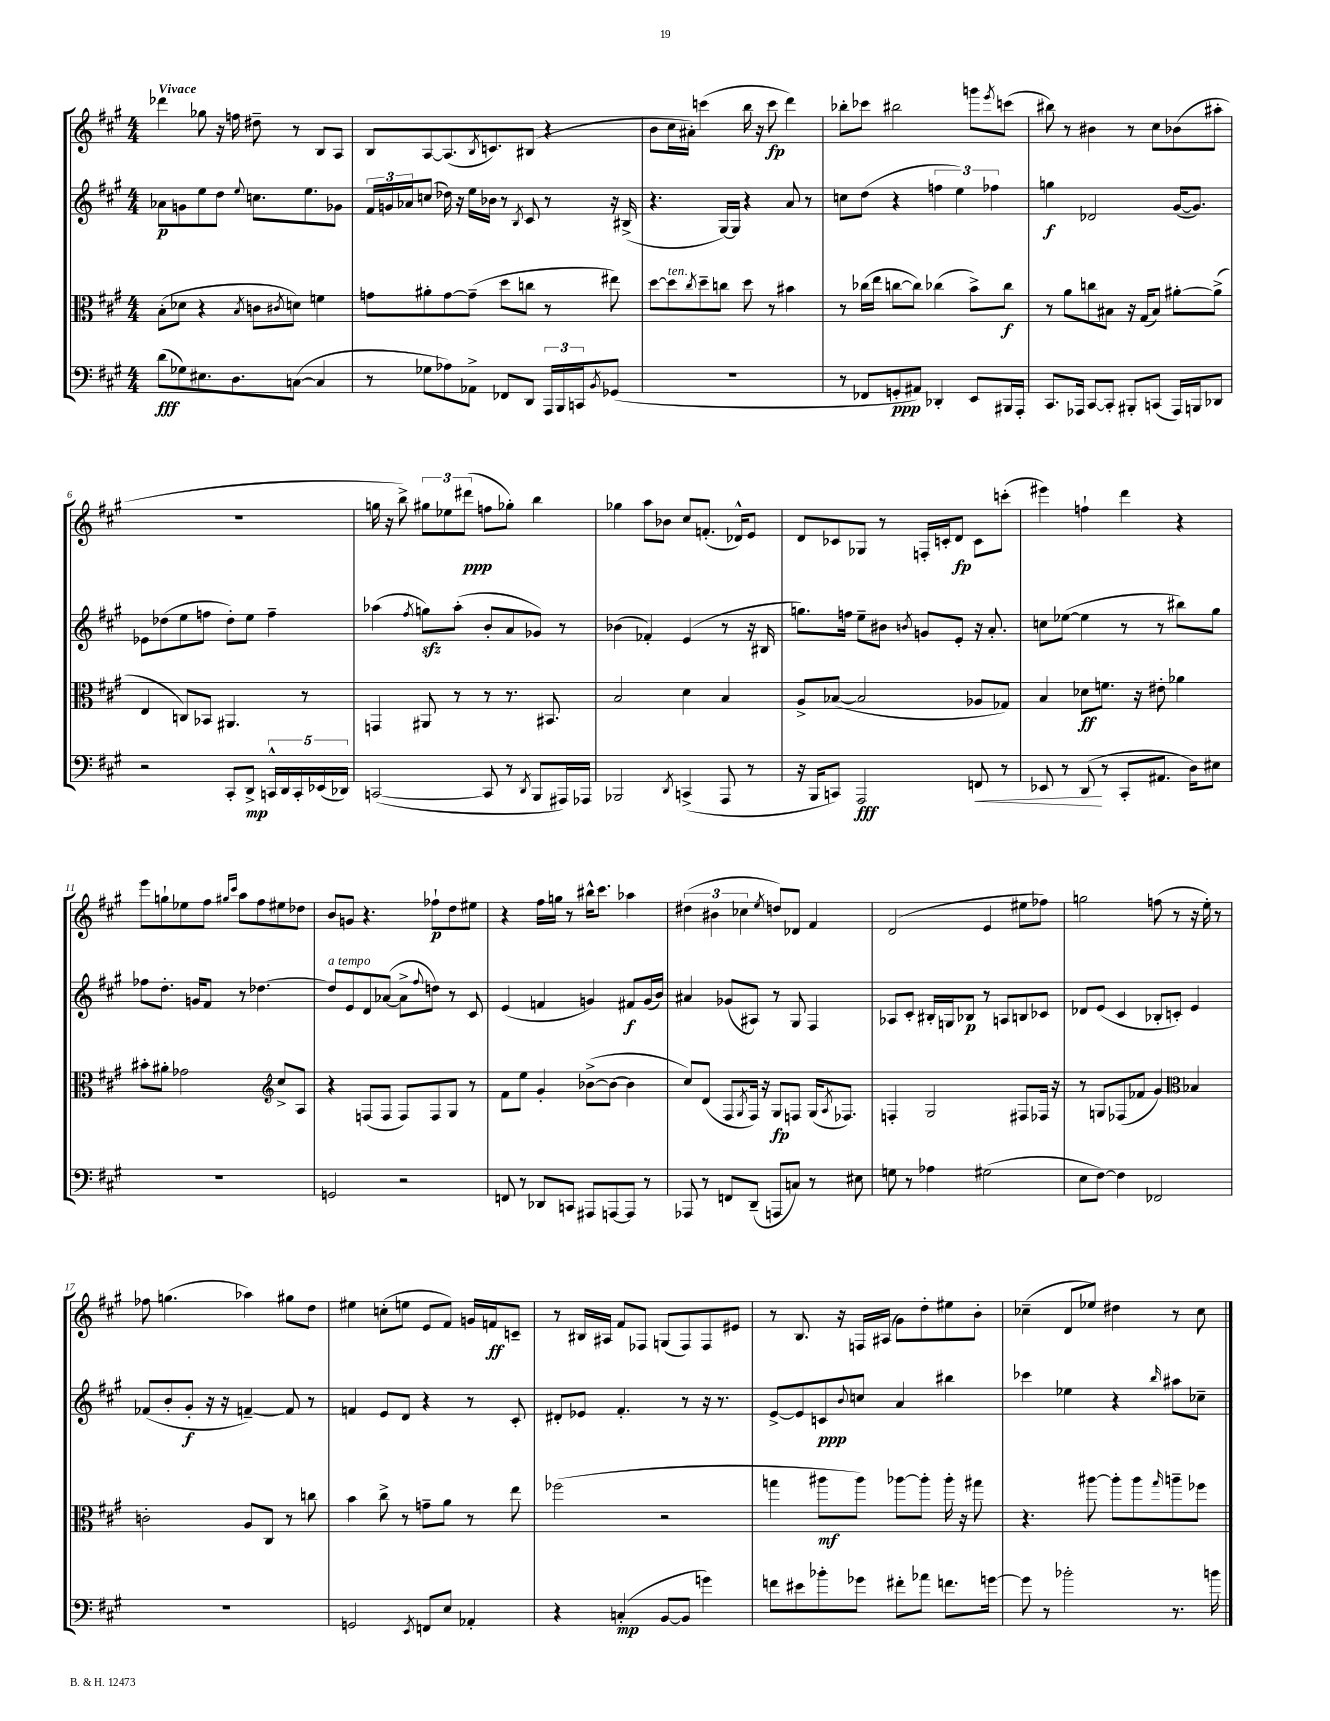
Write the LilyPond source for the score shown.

<<
\new StaffGroup <<
\new Staff = "s0" {
    \clef treble \key a \major \numericTimeSignature \time 4/4 \tempo "Vivace"
    des'''4 ges''8 r16 f''16 dis''8-- r8 b8 a8 |
    b8 a8~ a8.( \acciaccatura { b8 } c'8.) bis8( r4 |
    b'8 cis''16 ais'16-.) c'''4( b''16 r16 c'''8\fp d'''4) |
    bes''8-. ces'''8 bis''2 g'''8 \acciaccatura { e'''8 } c'''8( |
    bis''8) r8 bis'4 r8 cis''8 bes'8( ais''8-. |
    R1 |
    g''16 r16 b''8->) \tuplet 3/2 { gis''8 ees''8 dis'''8\ppp( } f''8 ges''8-.) b''4 |
    ges''4 a''8 bes'8 cis''8 f'8.-.( des'16-^) e'8 |
    d'8 ces'8 ges8 r8 f16-. c'16-. d'8\fp c'8 c'''8-.( |
    eis'''4) f''4-! d'''4 r4 |
    e'''8 g''8-! ees''8 fis''8 \grace { gis''16 cis'''16 } a''8 fis''8 eis''8 des''8 |
    b'8 g'8 r4. fes''8-!\p d''8 eis''8 |
    r4 fis''16 g''16 r8 bis''16-^ cis'''8. aes''4 |
    \tuplet 3/2 { dis''4( bis'4 ces''4 } \acciaccatura { e''8 } d''8) des'8 fis'4 |
    d'2( e'4 eis''8 fes''8) |
    g''2 f''8( r8 r16 e''16-.) r8 |
    fes''8 g''4.( aes''4) gis''8 d''8 |
    eis''4 c''8-.( e''8 e'8 fis'8) g'16 f'16\ff c'8-- |
    r8 bis16 ais16 fis'8 fes8 g8( fes8) fes8 eis'8 |
    r8 b8. r16 f16 ais16( gis'8) d''8-. eis''8 b'8-. |
    ces''4--( d'8 ees''8) dis''4 r8 ces''8 \bar "|." |
}
\new Staff = "s1" {
    \clef treble \key a \major \numericTimeSignature \time 4/4
    aes'8\p g'8 e''8 d''8 \appoggiatura { e''8 } c''8. e''8. ges'8 |
    \tuplet 3/2 { fis'16 g'16 aes'16 } c''8( des''16) r16 e''16 bes'16 r8 \acciaccatura { b8 } cis'8 r8 r16 bis16->( |
    r4. gis16~) gis16 r4 a'8 r8 |
    c''8 d''8( r4 \tuplet 3/2 { f''4 e''4) fes''4 } |
    g''4\f des'2 gis'16~( gis'8.) |
    ees'8 des''8( e''8 f''8 des''8-.) e''8 f''4-- |
    aes''4( \acciaccatura { fis''8 } g''8\sfz) aes''8-.( b'8-. a'8 ges'8) r8 |
    bes'4( fes'4-.) e'4( r8 r16 bis16 |
    g''8.) f''16 e''8-- bis'8 \acciaccatura { b'8 } g'8 e'8-. r16 a'8.-. |
    c''8 ees''8~( ees''4 r8 r8 bis''8) gis''8 |
    fes''8 d''8.-. g'16 fis'8 r8 des''4.~ |
    des''8^\markup { \italic "a tempo" } e'8 d'8 aes'8~( aes'8-> \appoggiatura { fis''8 } d''8) r8 cis'8 |
    e'4( f'4 g'4) fis'8\f g'16( b'16) |
    ais'4 ges'8( ais8) r8 gis8 fis4 |
    aes8 cis'8-. bis16-. g16 bes8\p r8 a8 b8 ces'8 |
    des'8 e'8( cis'4 bes8-. c'8-.) e'4 |
    fes'8( b'8-. gis'8-.\f r16 r16 f'4~--) f'8 r8 |
    f'4 e'8 d'8 r4 r8 cis'8-. |
    dis'8-. ees'8 fis'4.-. r8 r16 r8. |
    e'8~-> e'8 c'8\ppp \appoggiatura { b'8 } c''8 a'4 bis''4 |
    ces'''4 ees''4 r4 \grace { b''16 } ais''8 ces''8-- \bar "|." |
}
\new Staff = "s2" {
    \clef alto \key a \major \numericTimeSignature \time 4/4
    b8-.( des'8 r4 \acciaccatura { b8 } c'8 \acciaccatura { cis'8 } d'8) f'4 |
    g'8 ais'8-. g'8~ g'8--( d''8 c''8 r8 eis''8) |
    d''8~ d''8^\markup { \italic "ten." } \acciaccatura { cis''8 } d''8-- c''8 d''8 r8 bis'4 |
    r8 ces''16( e''16 c''8~ c''8) ces''4( b'8->) ces''8\f |
    r8 a'8 c''8 bis8 r16 gis16( bis8) ais'8~-. ais'8->( |
    e4 c8) bes,8 ais,4. r8 |
    g,4 ais,8 r8 r8 r8. bis,8. |
    b2 d'4 b4 |
    a8-> bes8~( bes2 aes8 ges8) |
    b4 des'8\ff f'8. r16 eis'8-. aes'4 |
    bis'8-. ais'8-. ges'2 \clef treble cis''8-> a8 |
    r4 f8( f8 f8) f8 gis8 r8 |
    fis'8 e''8 gis'4-. bes'8~->( bes'8~ bes'4 |
    cis''8) d'8( fis8 \acciaccatura { gis8 } fis16) r16 gis8\fp f8 gis16( \acciaccatura { a8 } fes8.) |
    f4-. gis2 fis8 fes16 r16 |
    r8 g8 fes8( fes'8 gis'4) \clef alto bes4 |
    c'2-. a8 cis8 r8 c''8 |
    b'4 cis''8-> r8 g'8-- a'8 r8 e''8 |
    fes''2( r2 |
    g''4 ais''8\mf ais''8) aes''8~ aes''8-. aes''16-. r16 gis''8 |
    r4. ais''8~ ais''8-. ais''8 \grace { gis''16 } a''8-- fes''8 \bar "|." |
}
\new Staff = "s3" {
    \clef bass \key a \major \numericTimeSignature \time 4/4
    d'8\fff( ges8) eis8. d8. c8~( c4 |
    r8 ges8 aes8) aes,8-> fes,8 d,8 \tuplet 3/2 { a,,16 b,,16 c,16 } \acciaccatura { b,8 } ges,8( |
    R1 |
    r8 fes,8 g,8-.\ppp ais,8) des,4-. e,8 bis,,16 a,,16-. |
    cis,8. aes,,16 cis,8~ cis,8-. bis,,8-. c,8( aes,,16) b,,16 des,8 |
    r2 cis,8-. d,8->\mp \tuplet 5/4 { c,16-^ d,16 c,16-. ees,16( des,16) } |
    c,2~( c,8 r8 \acciaccatura { d,8 } b,,8 ais,,16) aes,,16 |
    bes,,2 \acciaccatura { d,8 } c,4->( a,,8 r8 |
    r16 b,,16 c,8) a,,2\fff f,8\< r8 |
    ees,8 r8 d,8\!( r8 cis,8-. ais,8. d16) eis8 |
    R1 |
    g,2 r2 |
    f,8 r8 des,8 c,8 ais,,8 a,,8~ a,,8 r8 |
    aes,,8 r8 f,8 d,8--( a,,8 c8) r8 eis8 |
    g8 r8 aes4 gis2( |
    e8 fis8~) fis4 fes,2 |
    R1 |
    g,2 \acciaccatura { e,8 } f,8 e8 aes,4-. |
    r4 c4-.\mp( b,8~ b,8 g'4) |
    f'8 eis'8 bes'8-. ges'8 fis'8-. aes'8 f'8. g'16~ |
    g'8 r8 bes'2-. r8. b'16 \bar "|." |
}
>>
>>
